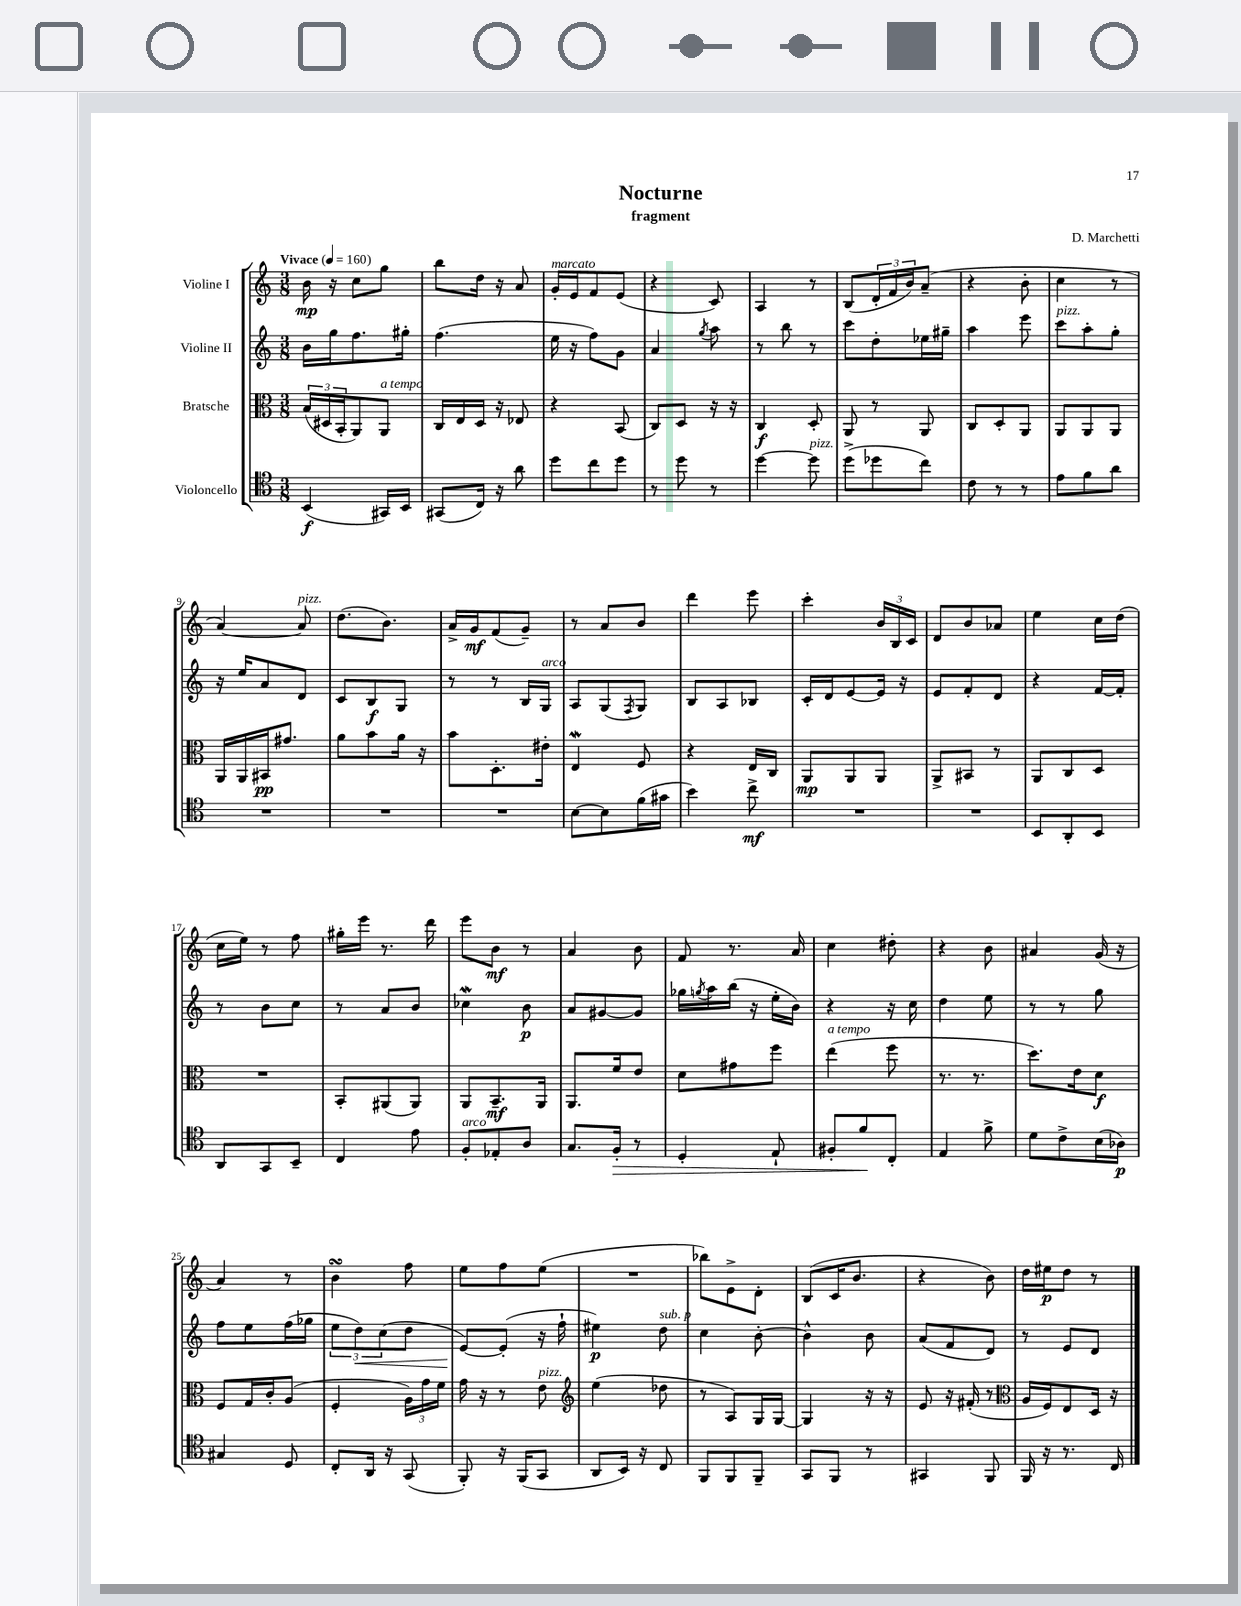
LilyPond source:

\header { title = "Nocturne" composer = "D. Marchetti" subtitle = "fragment" }
<<
\new StaffGroup <<
\new Staff = "s0" \with { instrumentName = "Violine I" } {
    \clef treble \key c \major \numericTimeSignature \time 3/8 \tempo "Vivace" 4 = 160
    b'16\mp r16 c''8 g''8 |
    b''8 d''16 r16 a'8 |
    g'16-.^\markup { \italic "marcato" } e'16 f'8 e'8( |
    r4 c'8) |
    a4 r8 |
    b8( \tuplet 3/2 { d'16-. f'16 b'16) } a'8--( |
    r4 b'8-. |
    c''4 r8 |
    a'4~) a'8^\markup { \italic "pizz." } |
    d''8.( b'8.) |
    a'16-> g'16\mf f'8( g'8--) |
    r8 a'8 b'8 |
    d'''4 e'''8 |
    c'''4-. \tuplet 3/2 { b'16 b16 c'16 } |
    d'8 b'8 aes'8 |
    e''4 c''16 d''16( |
    c''16 e''16) r8 f''8 |
    gis''16-. e'''16 r8. d'''16 |
    e'''8 b'8\mf r8 |
    a'4 b'8 |
    f'8 r8. a'16 |
    c''4 dis''8-. |
    r4 b'8 |
    ais'4 g'16( r16 |
    a'4) r8 |
    b'4\turn f''8 |
    e''8 f''8 e''8( |
    R4. |
    bes''8) e'8-> d'8-. |
    b8( c'16 b'8. |
    r4 b'8) |
    d''16 eis''16\p d''8 r8 \bar "|." |
}
\new Staff = "s1" \with { instrumentName = "Violine II" } {
    \clef treble \key c \major \numericTimeSignature \time 3/8
    b'16 g''16 f''8. gis''16-. |
    f''4.( |
    e''16 r16 f''8) g'8 |
    a'4 \acciaccatura { g''8 } a''8 |
    r8 b''8 r8 |
    c'''8 d''8-. ees''16 gis''16-- |
    a''4 e'''8 |
    c'''8^\markup { \italic "pizz." } a''8-. g''8-. |
    r16 e''16 a'8 d'8 |
    c'8 b8\f g8 |
    r8 r8 b16 g16^\markup { \italic "arco" } |
    a8 g8( \acciaccatura { f8 } g8) |
    b8 a8 bes8 |
    c'16-. d'16 e'8~ e'16 r16 |
    e'8 f'8-. d'8 |
    r4 f'16~ f'16-. |
    r8 b'8 c''8 |
    r8 a'8 b'8 |
    ces''4\mordent b'8\p |
    a'8 gis'8~ gis'8 |
    ges''16 \acciaccatura { g''8 } a''16 b''16( r16 e''16-. b'16) |
    r4 r16 c''16 |
    d''4 e''8 |
    r8 r8 g''8 |
    f''8 e''8 f''16( ges''16 |
    \tuplet 3/2 { e''8 d''8\<) c''8( } d''8 |
    e'8~\!) e'8-.( r16 f''16-! |
    eis''4\p) d''8^\markup { \italic "sub. p" } |
    c''4 b'8~-. |
    b'4-^ b'8 |
    a'8( f'8 d'8) |
    r8 e'8 d'8 \bar "|." |
}
\new Staff = "s2" \with { instrumentName = "Bratsche" } {
    \clef alto \key c \major \numericTimeSignature \time 3/8
    \tuplet 3/2 { b16( dis16 b,16-. } a,8) a,8^\markup { \italic "a tempo" } |
    c16 e16 d16 r16 ees8 |
    r4 b,8( |
    c8) d8 r16 r16 |
    c4\f d8-. |
    a,8 r8 a,8 |
    c8 d8-. a,8 |
    a,8 a,8 a,8 |
    a,16 a,16 bis,16\pp gis'8. |
    a'8 b'8 a'16 r16 |
    b'8 d8.-. eis'16-. |
    e4\mordent f8 |
    r4 e16 c16 |
    a,8\mp a,8 a,8 |
    a,8-> bis,8 r8 |
    a,8 c8 d8 |
    R4. |
    b,8-. ais,8( ais,8) |
    a,8 b,8.--\mf a,16 |
    a,8. f'16 e'8 |
    d'8 gis'8 f''8 |
    e''4^\markup { \italic "a tempo" }( f''8 |
    r8. r8. |
    d''8.) e'16 d'8\f |
    f8 g16 c'16-. a8( |
    f4-. \tuplet 3/2 { a16) g'16 f'16 } |
    g'16 r16 r8 e'8^\markup { \italic "pizz." } |
    \clef treble e''4( des''8 |
    r8 a8) g16 g16~ |
    g4 r16 r16 |
    e'8 r16 fis'16-.( r8 |
    \clef alto a16 f16) e8 d16 r16 \bar "|." |
}
\new Staff = "s3" \with { instrumentName = "Violoncello" } {
    \clef tenor \key c \major \numericTimeSignature \time 3/8
    b,4\f( gis,16) b,16 |
    gis,8( c16) r16 a'8 |
    d''8 c''8 d''8 |
    r8 d''8 r8 |
    d''4~ d''8^\markup { \italic "pizz." } |
    d''8->( des''8 c''8) |
    c'8 r8 r8 |
    e'8 f'8 a'8 |
    R4. |
    R4. |
    R4. |
    b8~ b8 f'16( gis'16 |
    b'4) c''8->\mf |
    R4. |
    R4. |
    b,8 a,8-. b,8 |
    a,8 g,8 b,8-- |
    c4 e'8 |
    f8-.^\markup { \italic "arco" } ees8-. a8 |
    g8. f16-.\> r8 |
    d4-. e8-! |
    fis8-. f'8\! c8-. |
    e4 f'8-> |
    d'8 c'8-> b16( aes16\p) |
    gis4 d8 |
    c8-. a,16 r16 g,8( |
    f,8-.) r16 f,16( g,8 |
    a,8 b,16) r16 c8 |
    f,8 f,8 f,8-- |
    g,8 f,8 r8 |
    gis,4 f,8 |
    f,16 r16 r8. c16 \bar "|." |
}
>>
>>
